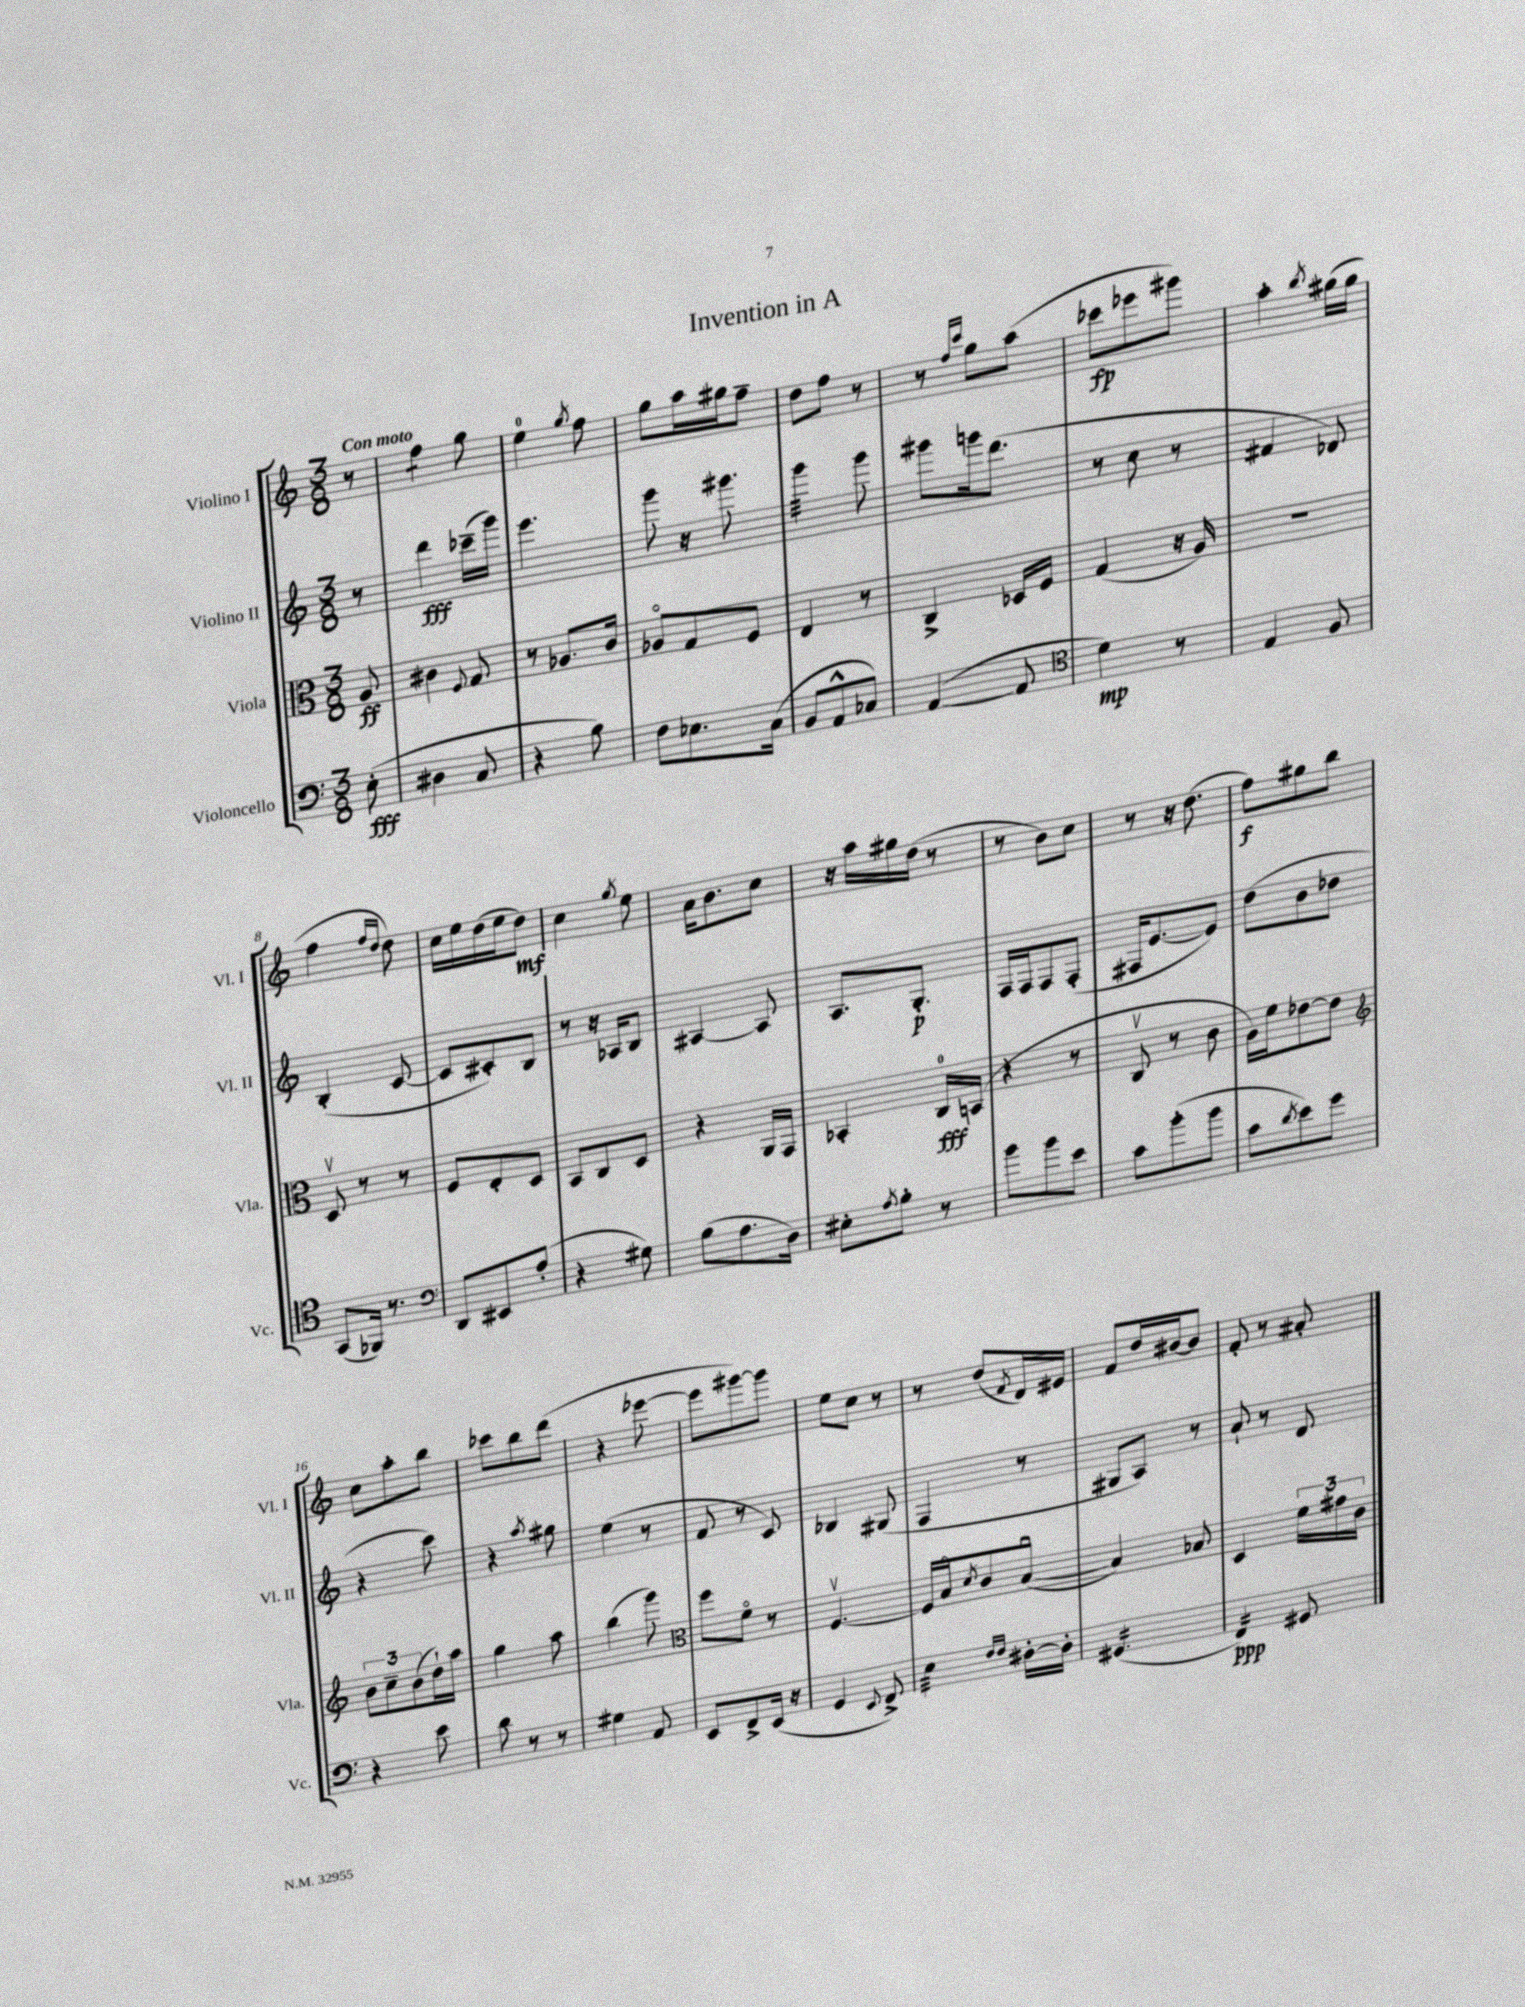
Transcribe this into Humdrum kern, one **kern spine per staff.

**kern	**kern	**kern	**kern
*staff4	*staff3	*staff2	*staff1
*clefF4	*clefC3	*clefG2	*clefG2
*k[]	*k[]	*k[]	*k[]
*M3/8	*M3/8	*M3/8	*M3/8
(8E'	8A	8r	8r
=	=	=	=
4D#	4c#	4ddd	4ff
.	8qqF	.	.
8C	8G	(16ccc-~	8gg
.	.	16ggg)	.
=	=	=	=
4r	8r	4.eee	4ee
.	8.A-	.	.
.	.	.	8qgg
8B)	.	.	8ff
.	16c	.	.
=	=	=	=
8F	8A-o	8ggg	8gg
8.E-	8G	16r	16aa
.	.	8.ggg#	16gg#
.	8F	.	8ff~
(16C	.	.	.
=	=	=	=
8BB	4E	4ggg	8dd
8AA^^	.	.	8ff
8C-)	8r	8ggg	8r
=	=	=	=
([4AA	4C^	8ggg#	8r
.	.	.	16qqff
.	.	.	16qqccc
.	.	16ggg	8gg
.	.	(8.ddd	.
8AA]	16D-	.	(8aa
.	16F	.	.
=	=	=	=
*clefC4	*	*	*
4d)	(4G	8r	8ccc-
.	.	8cc	8eee-
8r	16r	8r	8ggg#)
.	16A)	.	.
=	=	=	=
4E	4.r	4f#	4aa'
.	.	.	8qbb
8F	.	8d-)	(16gg#
.	.	.	16gg#
=	=	=	=
(8GG	8Dv	(4B'	4ff
16FF-)	8r	.	.
8.r	.	.	.
.	.	.	16qqff
.	.	.	16qqdd
.	8r	[8c	8dd)
=	=	=	=
*clefF4	*	*	*
8DD	8F	8c]	16cc
.	.	.	16ee
8EE#	8E'	8c#')	(16dd
.	.	.	16ee
(8A'	8D	8B	8dd)
=	=	=	=
4r	8BB	8r	4cc
.	8C	16r	.
.	.	16A-	.
.	.	.	8qgg
8G#)	8D	8B	8ee
=	=	=	=
(8B	4r	[4A#	16a
.	.	.	8.b
8.A	.	.	.
.	16AA	8A#]	8cc
16D)	16GG	.	.
=	=	=	=
8E#'	4BB-'	8.A	16r
.	.	.	16aa
8qA	.	.	.
8B'	.	.	16gg#
.	.	8.G'	(16dd
8r	16C	.	8r
.	(16BB	.	.
=	=	=	=
8b	4r	16F	8r
.	.	16F	.
8b	.	8F	8b)
8e	8r	(8F'	8cc
=	=	=	=
8c	8Cv	16F#	8r
.	.	[8.e	.
(8b'	8r	.	16r
.	.	.	(8.dd
8b	8c	8e])	.
=	=	=	=
8c	16A)	(8dd	8ff)
.	16f	.	.
8qd	.	.	.
8e)	[8e-	8b	8gg#
8g	8e-]	8dd-	8bb
=	=	=	=
*	*clefG2	*	*
4r	12b	4r	8cc
.	12cc~	.	.
.	.	.	8aa'
.	(12b	.	.
8e	16dd`)	8ccc)	8bb
.	16aa	.	.
=	=	=	=
8d	4gg	4r	8ccc-
8r	.	.	8bb
.	.	8qaa	.
8r	8aa	8gg#	(8ddd
=	=	=	=
4G#	(4bb	(4ee	4r
8AA	8ggg)	8r	[8eee-
=	=	=	=
*	*clefC3	*	*
8EE	8ff	8f	8eee-]
8FF^	8fo	8r	[8ggg#)
(16EE	8r	8c)	8ggg#]
16r	.	.	.
=	=	=	=
4GG	[4.Fv	4B-	8ee
.	.	.	8cc
8qqEE	.	.	.
8FF^)	.	(8G#	8r
=	=	=	=
4E	16F]	4F	8r
.	16Bo	.	.
.	8qd	.	.
.	8c	.	(8dd
16qqF	.	.	.
16qqF	.	.	8qf
[16D#'	([8Bu	8r	16d)
16D#']	.	.	16e#
=	=	=	=
(4.GG#	4B])	8G#	8f
.	.	8A)	16dd
.	.	.	[16b#
.	8B-	8r	8b#]
=	=	=	=
4FF)	4D	8a`	8f'
.	.	8r	8r
8GG#	24f	8d	8a#'
.	24g#	.	.
.	24c	.	.
==	==	==	==
*-	*-	*-	*-
